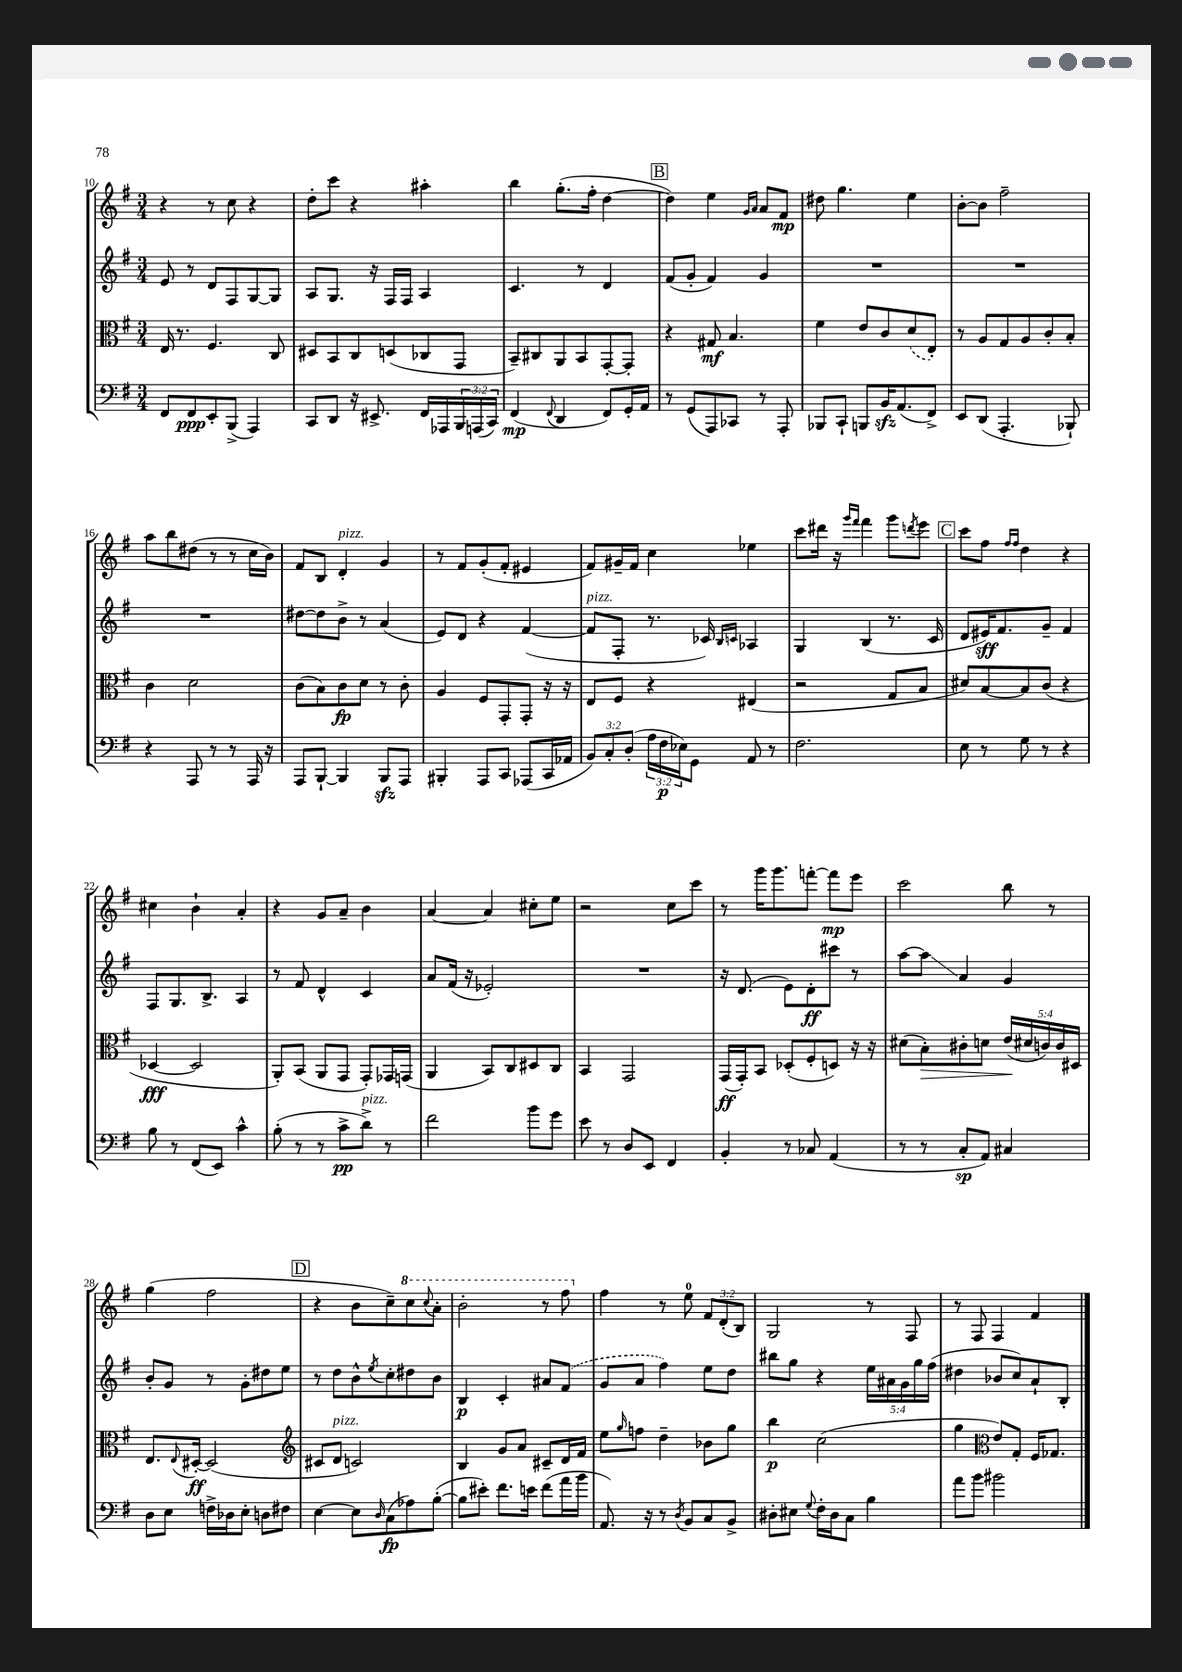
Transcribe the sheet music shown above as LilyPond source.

<<
\new StaffGroup <<
\new Staff = "s0" {
    \clef treble \key g \major \numericTimeSignature \time 3/4 \override Staff.TupletNumber.text = #tuplet-number::calc-fraction-text
    r4 r8 c''8 r4 |
    d''8-. c'''8 r4 ais''4-. |
    b''4 g''8.-.( fis''16-. d''4~ |
    \mark \markup { \box "B" } d''4) e''4 \grace { g'16 a'16 } a'8 fis'8\mp |
    dis''8 g''4. e''4 |
    b'8~-. b'8 fis''2-- |
    a''8 b''8 dis''8( r8 r8 c''16 b'16) |
    fis'8 b8 d'4-.^\markup { \italic "pizz." } g'4 |
    r8 fis'8 g'8-.( fis'8-. eis'4 |
    fis'8) gis'16-- fis'16 c''4 ees''4 |
    c'''8 dis'''16 r16 \grace { g'''16 fis'''16 } fis'''4 g'''8 \acciaccatura { d'''8 } e'''8 |
    \mark \markup { \box "C" } c'''8 fis''8 \grace { fis''16 fis''16 } d''4 r4 |
    cis''4 b'4-! a'4-. |
    r4 g'8 a'8-- b'4 |
    a'4~ a'4 cis''8-. e''8 |
    r2 c''8 c'''8 |
    r8 g'''16 g'''8. f'''8~-. f'''8\mp e'''8 |
    c'''2 b''8 r8 |
    g''4( fis''2 |
    \mark \markup { \box "D" } r4 b'8 c''8--) \ottava #1 c'''8 \appoggiatura { c'''8 } a''8-. |
    b''2-. r8 fis'''8 \ottava #0 |
    fis''4 r8 e''8-0 \tuplet 3/2 { fis'8 d'8-.( b8) } |
    g2 r8 fis8 |
    r8 fis8 fis4 fis'4 \bar "|." |
}
\new Staff = "s1" {
    \clef treble \key g \major \numericTimeSignature \time 3/4 \override Staff.TupletNumber.text = #tuplet-number::calc-fraction-text
    e'8 r8 d'8 fis8 g8~ g8 |
    a8 g8. r16 fis16 fis16 a4 |
    c'4. r8 d'4 |
    \mark \markup { \box "B" } fis'8( g'8-. fis'4) g'4 |
    R2. |
    R2. |
    R2. |
    dis''8~ dis''8 b'8-> r8 a'4( |
    e'8) d'8 r4 fis'4~( |
    fis'8^\markup { \italic "pizz." } fis8-. r8. ces'16) \grace { b16 c'16 } aes4 |
    g4 b4( r8. c'16 |
    \mark \markup { \box "C" } d'8 eis'16\sff) fis'8. g'8-- fis'4 |
    fis8 g8. b8.-> a4 |
    r8 fis'8 d'4-^ c'4 |
    a'8 fis'16( r16 ees'2-.) |
    R2. |
    r16 d'8.( e'8) d'8-.\ff cis'''8 r8 |
    a''8~ a''8\glissando a'4 g'4 |
    b'8-. g'8 r8 g'8-. dis''8 e''8 |
    \mark \markup { \box "D" } r8 d''8 b'8-^ \acciaccatura { e''8 } c''8-. dis''8 b'8 |
    b4\p c'4-. ais'8 \once \slurDashed fis'8( |
    g'8 a'8 fis''4) e''8 d''8 |
    bis''8 g''8 r4 \tuplet 5/4 { e''16 ais'16 g'16 g''16 fis''16( } |
    dis''4 bes'8 c''8) a'8-! b8-. \bar "|." |
}
\new Staff = "s2" {
    \clef alto \key g \major \numericTimeSignature \time 3/4 \override Staff.TupletNumber.text = #tuplet-number::calc-fraction-text
    e16 r8. fis4. c8 |
    dis8 b,8 c8 d8( ces8 g,8 |
    b,8--) cis8 a,8 b,8 g,8~-. g,8-. |
    \mark \markup { \box "B" } r4 gis8\mf b4. |
    fis'4 e'8 c'8 \once \slurDashed d'8( e8-.) |
    r8 a8 g8 a8 c'8-. b8-. |
    c'4 d'2 |
    c'8( b8) c'8\fp d'8 r8 c'8-. |
    a4 fis8 g,8-. g,8-. r16 r16 |
    e8 fis8 r4 eis4( |
    r2 g8 b8 |
    \mark \markup { \box "C" } dis'8) b8~ b8 c'8( r4 |
    des4~\fff des2 |
    a,8-.) b,8( a,8 g,8 g,8-.) ges,16 g,16( |
    a,4 b,8) c8 dis8 c8 |
    b,4 g,2 |
    g,16\ff( g,16-.) b,8 des8-.( fis8-. d8) r16 r16 |
    dis'8( b8-.\>) cis'8-. d'8 \tuplet 5/4 { e'16\!( dis'16 c'16) c'16 dis16 } |
    e8. \appoggiatura { e8 } dis16~-.\ff dis2( |
    \mark \markup { \box "D" } \clef treble cis'8 d'8^\markup { \italic "pizz." } c'2) |
    b4 g'8 a'8 cis'8-- d'16 fis'16 |
    e''8 \grace { g''16 } f''8 d''4-- bes'8 g''8 |
    b''4\p c''2( |
    g''4 \clef alto e'8) g8-. fis16 ges8. \bar "|." |
}
\new Staff = "s3" {
    \clef bass \key g \major \numericTimeSignature \time 3/4 \override Staff.TupletNumber.text = #tuplet-number::calc-fraction-text
    fis,8 fis,8\ppp e,8-. b,,8->( a,,4) |
    c,8 d,8 r16 eis,8.-> fis,16 aes,,16 \tuplet 3/2 { b,,16 a,,16( c,16) } |
    fis,4\mp( \appoggiatura { fis,8 } d,4 fis,8) g,16-. a,16 |
    \mark \markup { \box "B" } r8 g,8( a,,8) ces,8 r8 a,,8-. |
    bes,,8 c,8-! b,,8 b,16\sfz a,8.( fis,8->) |
    e,8 d,8( a,,4.-. bes,,8-!) |
    r4 a,,8 r8 r8 a,,16 r16 |
    a,,8 b,,8~-! b,,4 b,,8\sfz a,,8 |
    bis,,4-. a,,8 c,8 aes,,8( c,16 aes,16 |
    \tuplet 3/2 { b,8) c8-. d8-.( } \tuplet 3/2 { a16 fis16\p ees16) } g,8 a,8 r8 |
    fis2. |
    \mark \markup { \box "C" } e8 r8 g8 r8 r4 |
    b8 r8 fis,8( e,8) c'4-^ |
    b8-.( r8 r8 c'8->\pp d'8->^\markup { \italic "pizz." }) r8 |
    fis'2 b'8 g'8 |
    e'8 r8 d8 e,8 fis,4 |
    b,4-. r8 ces8 a,4( |
    r8 r8 c8-.\sp a,8) cis4 |
    d8 e8 f16-> des16 e8-. d8 fis8 |
    \mark \markup { \box "D" } e4~ e8 \grace { d16 } c8\fp( aes8) b8~-.( |
    b8 eis'8-.) fis'8. e'16 fis'8( a'16 b'16 |
    a,8.) r16 r8 \acciaccatura { d8 } b,8 c8 b,8-> |
    dis8-. eis8 \appoggiatura { g8 } fis16-. dis16 c8 b4 |
    a'8 b'8 bis'2 \bar "|." |
}
>>
>>
\layout { \context { \Score currentBarNumber = #10 } }
